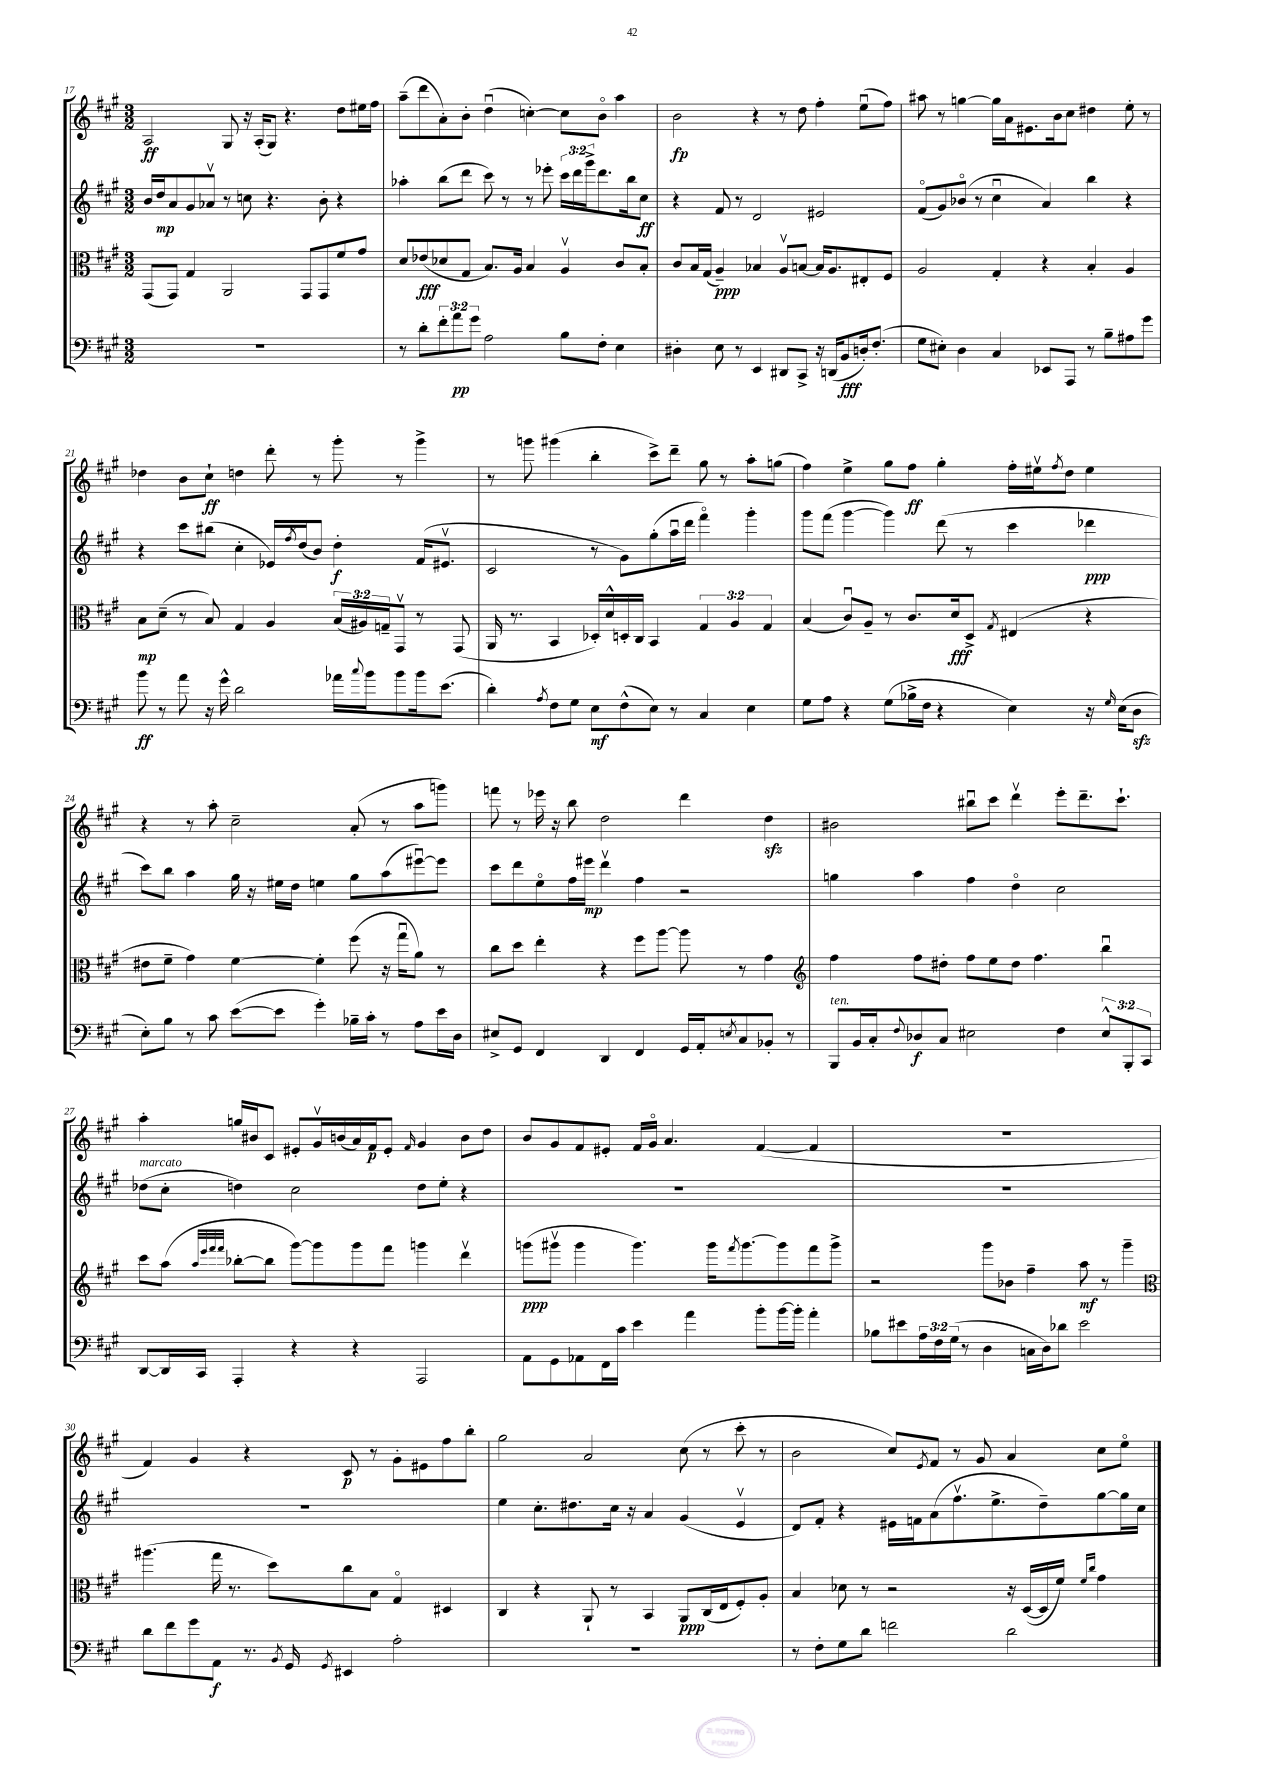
<<
\new StaffGroup <<
\new Staff = "s0" {
    \clef treble \key a \major \numericTimeSignature \time 3/2
    a2\ff gis8 r16 a16-.( gis8) r4. d''8 eis''16 fis''16 |
    a''8--( d'''8 a'8-.) b'8-. d''4\downbow( c''4~-.) c''8 b'8\flageolet a''4 |
    b'2\fp r4 r8 d''8 fis''4-. e''8\downbow( fis''8) |
    ais''8 r8 g''4~ g''16 a'16 eis'8. b'16 cis''8 dis''4 e''8-. r8 |
    des''4 b'8 cis''8-!\ff d''4 d'''8-. r8 gis'''8-. r8 gis'''4-> |
    r8 g'''8 gis'''4( b''4-. cis'''8->) d'''8-- gis''8 r8 a''8-. g''8( |
    fis''4) e''4-> gis''8 fis''8\ff gis''4-. fis''16-. eis''16\upbow \acciaccatura { fis''8 } d''8 eis''4 |
    r4 r8 a''8-. cis''2-- a'8-.( r8 a''8 g'''8) |
    f'''8 r8 ees'''16 r16 b''8 d''2 d'''4 d''4\sfz |
    bis'2 bis''8\downbow cis'''8 d'''4\upbow e'''8-. d'''8.-- cis'''8.-! |
    a''4-. g''16 bis'16 cis'8 eis'8-. gis'16\upbow b'16( a'16) fis'16\p eis'8-. \grace { fis'16 } gis'4 b'8 d''8 |
    b'8 gis'8 fis'8 eis'8-. fis'16 gis'16\flageolet a'4. fis'4~( fis'4 |
    R1. |
    fis'4) gis'4 r4 cis'8\p r8 gis'8-. eis'8 fis''8 b''8-. |
    gis''2 a'2 cis''8( r8 cis'''8-. r8 |
    b'2 cis''8) \acciaccatura { e'8 } fis'8 r8 gis'8 a'4 cis''8 e''8\flageolet \bar "|." |
}
\new Staff = "s1" {
    \clef treble \key a \major \numericTimeSignature \time 3/2 \override Staff.TupletNumber.text = #tuplet-number::calc-fraction-text
    b'16 d''16\mp a'8 gis'8 aes'8\upbow r8 c''8 r4. b'8-. r4 |
    aes''4-. b''8( d'''8 cis'''8) r8 r8 ees'''8-. \tuplet 3/2 { cis'''16 d'''16 gis'''16-> } d'''8. b''16 cis''8\ff |
    r4 fis'8 r8 d'2 eis'2 |
    fis'8\flageolet( gis'8) bes'8\flageolet( r8 cis''4\downbow a'4) b''4 r4 |
    r4 cis'''8 bis''8( cis''4-. ees'16) \acciaccatura { fis''8 } d''16( b'8) d''4-.\f fis'16( eis'8.\upbow |
    cis'2 r8 gis'8) gis''8-.( a''16\downbow d'''16 fis'''4\flageolet) gis'''4-. |
    gis'''8 fis'''8( gis'''4~ gis'''4) d'''8( r8 cis'''4 des'''4\ppp |
    cis'''8) b''8 a''4 gis''16 r16 eis''16 d''16 e''4 gis''8 a''8( eis'''8~\downbow) eis'''8 |
    cis'''8 d'''8 e''8\flageolet fis''16 eis'''16\mp d'''4\upbow fis''4 r2 |
    g''4 a''4 fis''4 d''4\flageolet cis''2 |
    des''8^\markup { \italic "marcato" }( cis''8-. d''4) cis''2 d''8 e''8-. r4 |
    R1. |
    R1. |
    R1. |
    e''4 cis''8.-. dis''8. cis''16 r16 a'4 gis'4( e'4\upbow |
    d'8) fis'8-. r4 eis'16 f'16 a'8( fis''8.\upbow e''8.-> d''8--) gis''8~ gis''16 cis''16 \bar "|." |
}
\new Staff = "s2" {
    \clef alto \key a \major \numericTimeSignature \time 3/2 \override Staff.TupletNumber.text = #tuplet-number::calc-fraction-text
    gis,8( gis,8) gis4 a,2 gis,8 gis,8 fis'8 gis'8 |
    d'8 ees'8\fff( des'8 gis8 b8.) a16 b4 a4\upbow cis'8 b8-. |
    cis'8 b16 gis16( a4--\ppp) bes4 a8\upbow b8~ b16 a8. eis8-. fis8 |
    a2 gis4-. r4 b4-. a4 |
    b8\mp d'8--( r8 b8) gis4 a4 \tuplet 3/2 { b16( ais16) g16-- } gis,8\upbow r8 gis,8( |
    a,16 r8. b,4 des16-.) d'16-^ d16-. cis16 b,4 \tuplet 3/2 { gis4 a4 gis4 } |
    b4( cis'8\downbow) a8-- r8 cis'8. d'16\fff d8-> \acciaccatura { gis8 } eis4( r4 |
    eis'8 fis'8-- gis'4) fis'4~ fis'4-. fis''8( r16 gis''16\downbow a'8) r8 |
    cis''8 d''8 e''4-. r4 fis''8 a''8~ a''8 r8 gis'4 |
    \clef treble fis''4 fis''8 dis''8-. fis''8 e''8 dis''8 fis''4. b''4\downbow |
    cis'''8 a''8( \grace { a''32 e'''32 fis'''32 fis'''32 } bes''8~-. bes''8 gis'''8~) gis'''8 gis'''8 fis'''8 g'''4 d'''4\upbow |
    g'''8\ppp( gis'''8\upbow gis'''4 gis'''4.) gis'''16 \acciaccatura { fis'''8 } gis'''8.~ gis'''8 fis'''8 gis'''8-> |
    r2 gis'''8 bes'8 fis''4-- a''8\mf r8 gis'''4-- |
    \clef alto ais''4.( gis''16 r8. d''8) cis''8 b8 gis4\flageolet dis4 |
    cis4 r4 a,8-! r8 b,4 a,8\ppp cis16( e16 fis8-.) a8-. |
    b4 des'8 r8 r2 r16 d16~( d16 fis'16) \grace { fis'16 cis''16 } gis'4 \bar "|." |
}
\new Staff = "s3" {
    \clef bass \key a \major \numericTimeSignature \time 3/2 \override Staff.TupletNumber.text = #tuplet-number::calc-fraction-text
    R1. |
    r8 d'8-. \tuplet 3/2 { fis'8-. a'8\pp gis'8 } a2 b8 fis8-. e4 |
    dis4-. e8 r8 e,4 dis,8 cis,8-> r16 d,16( b,8\fff d16-.) fis8.-.( |
    gis8 eis8-.) d4 cis4 ees,8 a,,8 r8 b8-- ais8 gis'8 |
    b'8\ff r8 a'8 r16 gis'16-^ d'2 aes'16 \appoggiatura { cis''8 } b'16 b'8 b'16 e'8.( |
    d'4-.) \acciaccatura { a8 } fis8 gis8 e8\mf fis8-^( e8) r8 cis4 e4 |
    gis8 a8 r4 gis8( bes16-> fis16 r4 e4) r16 \grace { gis16 } e16( d8\sfz |
    e8-.) b8 r8 cis'8 e'8~( e'8 gis'4-.) bes16-- cis'16-. r8 a8 e'16 d16 |
    eis8-> gis,8 fis,4 d,4 fis,4 gis,16 a,16-. \acciaccatura { e8 } cis8 bes,8-. r8 |
    b,,8^\markup { \italic "ten." } b,16 cis16-. \appoggiatura { fis8 } des8\f cis8 eis2 fis4 \tuplet 3/2 { eis8-^ b,,8-. cis,8 } |
    d,8~ d,16 cis,16 a,,4-. r4 r4 a,,2 |
    a,8 gis,8 aes,8 fis,16 cis'16 e'4 a'4 b'8-. b'16~ b'16-. a'4-. |
    bes8 eis'8 \tuplet 3/2 { a16 fis16 gis16( } r8 d4 c16 d16) des'8 eis'2 |
    d'8 fis'8 gis'8 a,8\f r8. \acciaccatura { b,8 } gis,16 \acciaccatura { gis,8 } eis,4 a2-. |
    R1. |
    r8 fis8-. gis8 d'8 f'2 d'2 \bar "|." |
}
>>
>>
\layout { \context { \Score currentBarNumber = #17 } }
